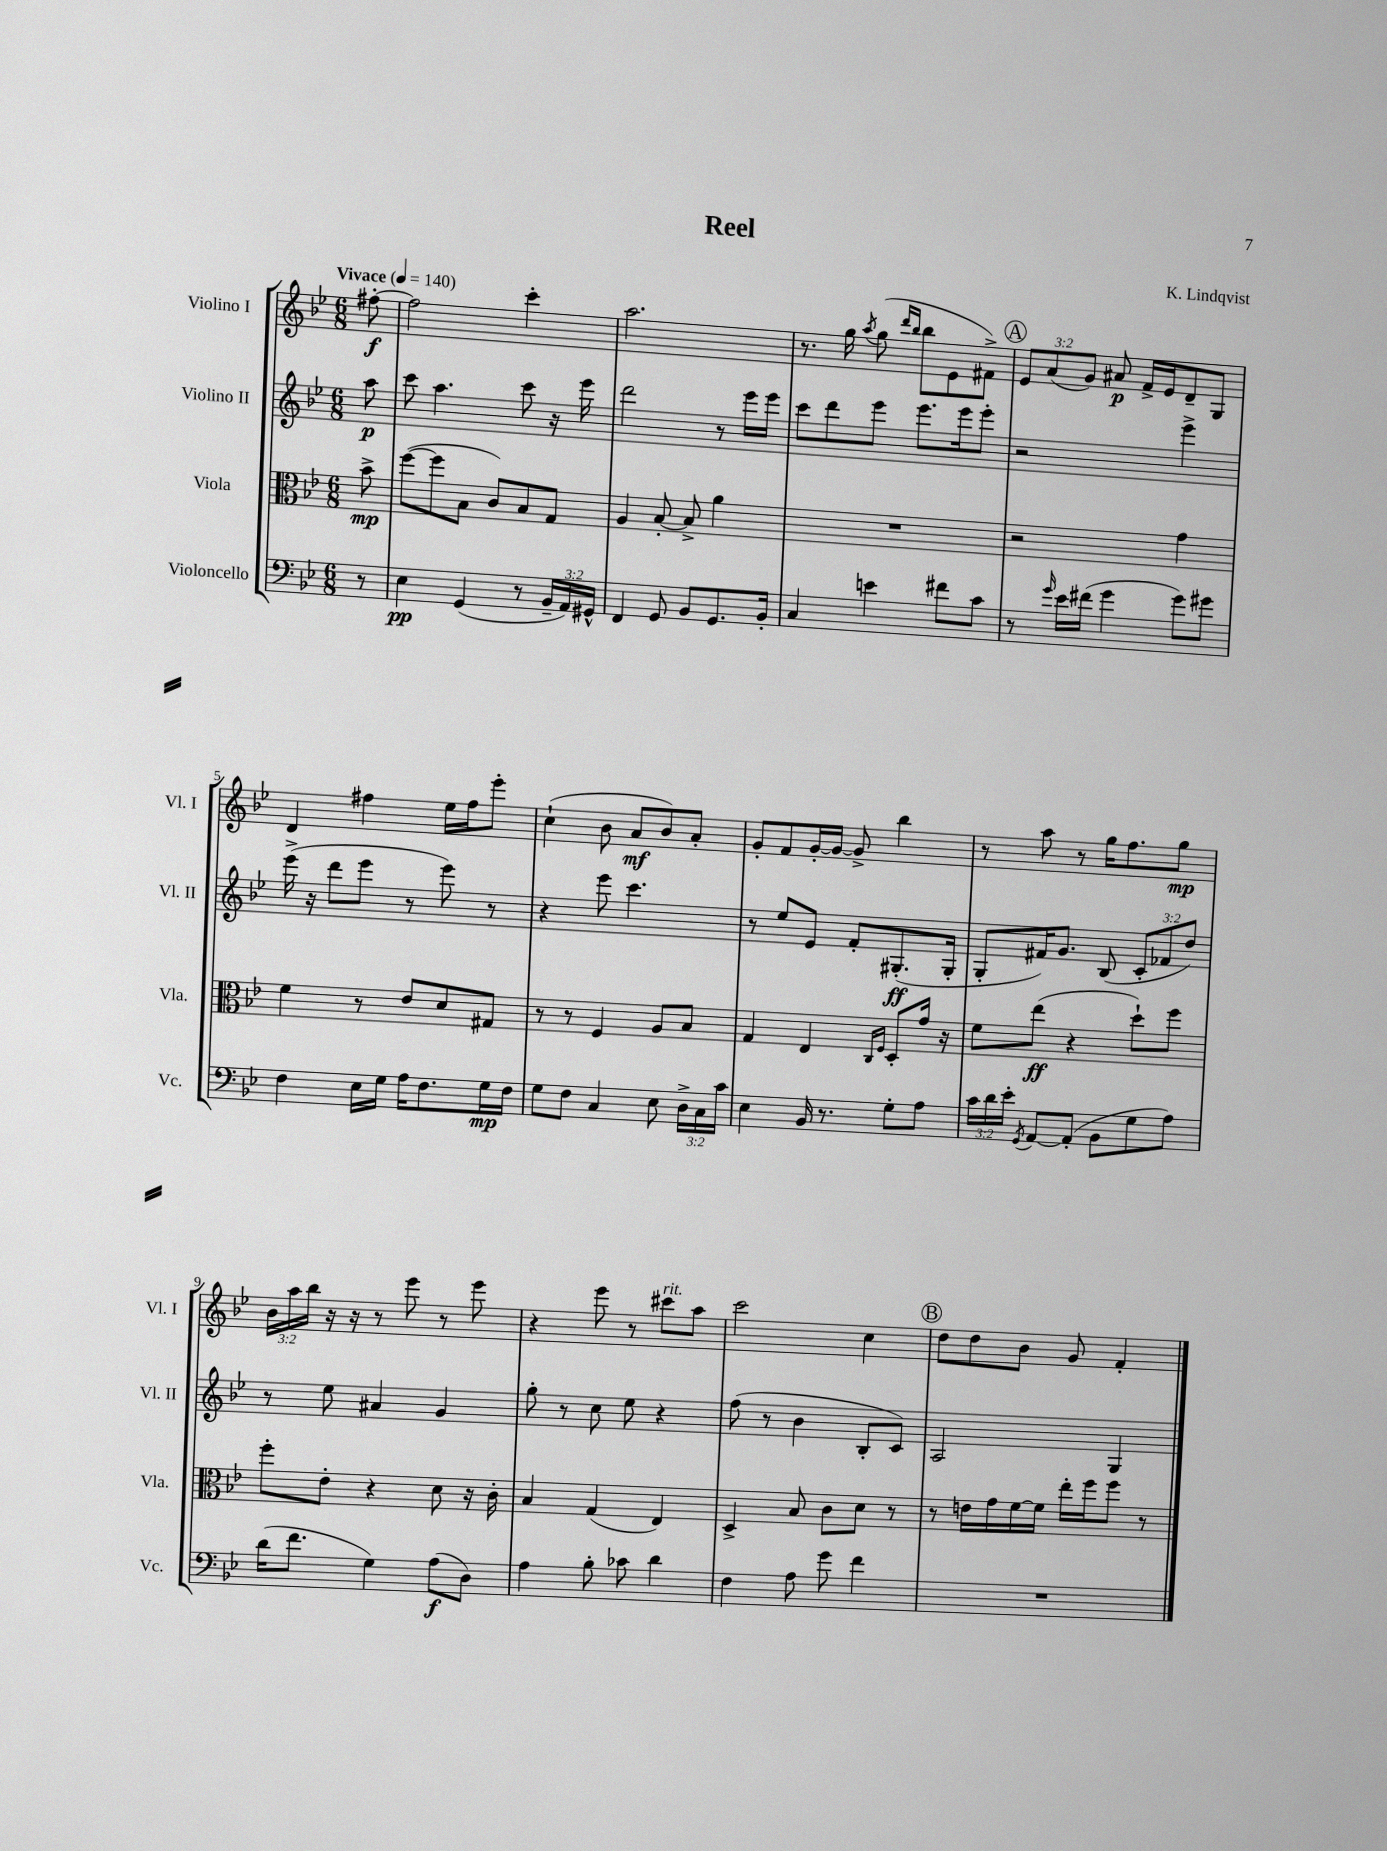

**kern	**dynam	**kern	**dynam	**kern	**dynam	**kern	**dynam
*part4	*part4	*part3	*part3	*part2	*part2	*part1	*part1
*staff4	*staff4	*staff3	*staff3	*staff2	*staff2	*staff1	*staff1
*I"Violoncello	*	*I"Viola	*	*I"Violino II	*	*I"Violino I	*
*I'Vc.	*	*I'Vla.	*	*I'Vl. II	*	*I'Vl. I	*
*clefF4	*	*clefC3	*	*clefG2	*	*clefG2	*
*k[b-e-]	*	*k[b-e-]	*	*k[b-e-]	*	*k[b-e-]	*
*M6/8	*	*M6/8	*	*M6/8	*	*M6/8	*
*MM140	*	*MM140	*	*MM140	*	*MM140	*
=	=	=	=	=	=	=	=
!	!	!	!	!	!	!LO:TX:a:B:t=Vivace	!
8r	.	8b-^\	mp	8aa\	p	[8ff#X'\	f
=1	=1	=1	=1	=1	=1	=1	=1
4E-\	pp	([8ff\L	.	8ccc\	.	2ff#\]	.
.	.	8ff\]	.	4.aa\	.	.	.
(4GG/	.	8B-\J	.	.	.	.	.
.	.	8c/L)	.	.	.	.	.
8r	.	8B-/	.	8ccc\	.	4ccc'\	.
24BB-~/LL	.	8G/J	.	16r	.	.	.
24AA/)	.	.	.	.	.	.	.
.	.	.	.	16eee-\	.	.	.
24GG#X^^/JJ	.	.	.	.	.	.	.
=2	=2	=2	=2	=2	=2	=2	=2
4FF/	.	4A/	.	2ddd\	.	2.aa\	.
8GG/	.	[8B-'/	.	.	.	.	.
8BB-/L	.	8B-^/]	.	.	.	.	.
8.GG/	.	4a\	.	8r	.	.	.
.	.	.	.	16eee-\LL	.	.	.
16BB-'/Jk	.	.	.	16eee-\JJ	.	.	.
=3	=3	=3	=3	=3	=3	=3	=3
4C/	.	2.r	.	8ccc\L	.	8.r	.
.	.	.	.	8ddd\	.	.	.
.	.	.	.	.	.	16gg\	.
.	.	.	.	.	.	8qaa/	.
4en\	.	.	.	8eee-\J	.	(8gg\	.
.	.	.	.	.	.	16qqddd/LL	.
.	.	.	.	.	.	16qqbb-/JJ	.
.	.	.	.	8.eee-\L	.	8bb-\L	.
8f#X\L	.	.	.	.	.	8e-\	.
.	.	.	.	16eee-\k	.	.	.
8c\J	.	.	.	8eee-'\J	.	8f#X^\J)	.
!!LO:REH:place=s1:t=A
=4	=4	=4	=4	=4	=4	=4	=4
8r	.	2r	.	2r	.	12e-/L	.
.	.	.	.	.	.	(12a/	.
16qqg/	.	.	.	.	.	.	.
16e-\LL	.	.	.	.	.	.	.
.	.	.	.	.	.	12g/J)	.
(16f#X\JJ	.	.	.	.	.	.	.
4g\	.	.	.	.	.	8a#X/	p
.	.	.	.	.	.	16f^/LL	.
.	.	.	.	.	.	16e-/J	.
8g\L)	.	4g\	.	4eee-^\	.	8d~/	.
8g#X\J	.	.	.	.	.	8G/J	.
!!LO:LB:g=z
=5	=5	=5	=5	=5	=5	=5	=5
4F\	.	4f\	.	(16eee-^\	.	4d/	.
.	.	.	.	16r	.	.	.
.	.	.	.	8ddd\L	.	.	.
16E-\LL	.	8r	.	8eee-\J	.	4ff#X\	.
16G\JJ	.	.	.	.	.	.	.
16A\KL	.	8e-/L	.	8r	.	.	.
8.F\	.	.	.	.	.	.	.
.	.	8d/	.	8eee-\)	.	16ee-\LL	.
.	.	.	.	.	.	16ff#\J	.
16G\L	mp	8G#X/J	.	8r	.	8eee-'\J	.
16F\JJ	.	.	.	.	.	.	.
=6	=6	=6	=6	=6	=6	=6	=6
8G\L	.	8r	.	4r	.	(4cc`\	.
8F\J	.	8r	.	.	.	.	.
4C/	.	4F/	.	8eee-\	.	8b-\	.
.	.	.	.	4.ccc\	.	8a/L	mf
8E-\	.	8A/L	.	.	.	8b-/)	.
24D^\LL	.	8B-/J	.	.	.	8a'/J	.
24C\	.	.	.	.	.	.	.
24c\JJ	.	.	.	.	.	.	.
=7	=7	=7	=7	=7	=7	=7	=7
4E-\	.	4G/	.	8r	.	8g'/L	.
.	.	.	.	8ee-/L	.	8f/	.
16BB-/	.	4E-/	.	8e-/J	.	[16g'/L	.
8.r	.	.	.	.	.	16g/JJ_	.
.	.	.	.	8f'/L	.	8g^/]	.
.	.	16qqC/LL	.	.	.	.	.
.	.	16qqF/JJ	.	.	.	.	.
8G'\L	.	8D'/L	.	(8.G#X'/	ff	4bb-\	.
8A\J	.	16g/Jk	.	.	.	.	.
.	.	16r	.	16G#'/Jk	.	.	.
=8	=8	=8	=8	=8	=8	=8	=8
24c\LL	.	8f\L	.	8G'/L	.	8r	.
24d\	.	.	.	.	.	.	.
24e-'\JJ	.	.	.	.	.	.	.
8qGG/	.	.	.	.	.	.	.
[8AA/L	.	(8ee-\J	ff	16f#X/K)	.	8aa\	.
.	.	.	.	8.g/J	.	.	.
(8AA'/J]	.	4r	.	.	.	8r	.
8BB-\L	.	.	.	(8B-/	.	16gg\KL	.
.	.	.	.	.	.	8.ff\	.
8G\	.	8dd`\L)	.	12c'/L	.	.	.
.	.	.	.	12f-X/	.	.	.
8A\J)	.	8ff\J	.	.	.	8gg\J	mp
.	.	.	.	12dd/J)	.	.	.
!!LO:LB:g=z
=9	=9	=9	=9	=9	=9	=9	=9
(16d\KL	.	8ff'\L	.	8r	.	24b-\LL	.
.	.	.	.	.	.	24aa\	.
8.f\J	.	.	.	.	.	.	.
.	.	.	.	.	.	24bb-\JJ	.
.	.	8e-'\J	.	8ee-\	.	16r	.
.	.	.	.	.	.	16r	.
4G\)	.	4r	.	4a#X/	.	8r	.
.	.	.	.	.	.	8eee-\	.
(8A\L	f	8d\	.	4g/	.	8r	.
8D\J)	.	16r	.	.	.	8eee-\	.
.	.	16c'\	.	.	.	.	.
=10	=10	=10	=10	=10	=10	=10	=10
4A\	.	4B-/	.	8gg'\	.	4r	.
.	.	.	.	8r	.	.	.
8B-'\	.	(4G/	.	8cc\	.	8eee-\	.
8c-X\	.	.	.	8ee-\	.	8r	.
!	!	!	!	!	!	!LO:TX:a:i:t=rit.	!
4d\	.	4E-/)	.	4r	.	8ccc#X\L	.
.	.	.	.	.	.	8aa\J	.
=11	=11	=11	=11	=11	=11	=11	=11
4F\	.	4D^/	.	(8ff\	.	2ccc\	.
.	.	.	.	8r	.	.	.
8A\	.	8B-/	.	4b-\	.	.	.
8g\	.	8c\L	.	.	.	.	.
4f\	.	8d\J	.	8B-'/L	.	4cc\	.
.	.	8r	.	8c/J)	.	.	.
!!LO:REH:place=s1:t=B
=12	=12	=12	=12	=12	=12	=12	=12
2.r	.	8r	.	2A/	.	8dd\L	.
.	.	16en\LL	.	.	.	8dd\	.
.	.	16g\	.	.	.	.	.
.	.	[16f\	.	.	.	8b-\J	.
.	.	16f\JJ]	.	.	.	.	.
.	.	16ee-'\LL	.	.	.	8g/	.
.	.	16ff\J	.	.	.	.	.
.	.	8ff\J	.	4G/	.	4f'/	.
.	.	8r	.	.	.	.	.
==	==	==	==	==	==	==	==
*-	*-	*-	*-	*-	*-	*-	*-
